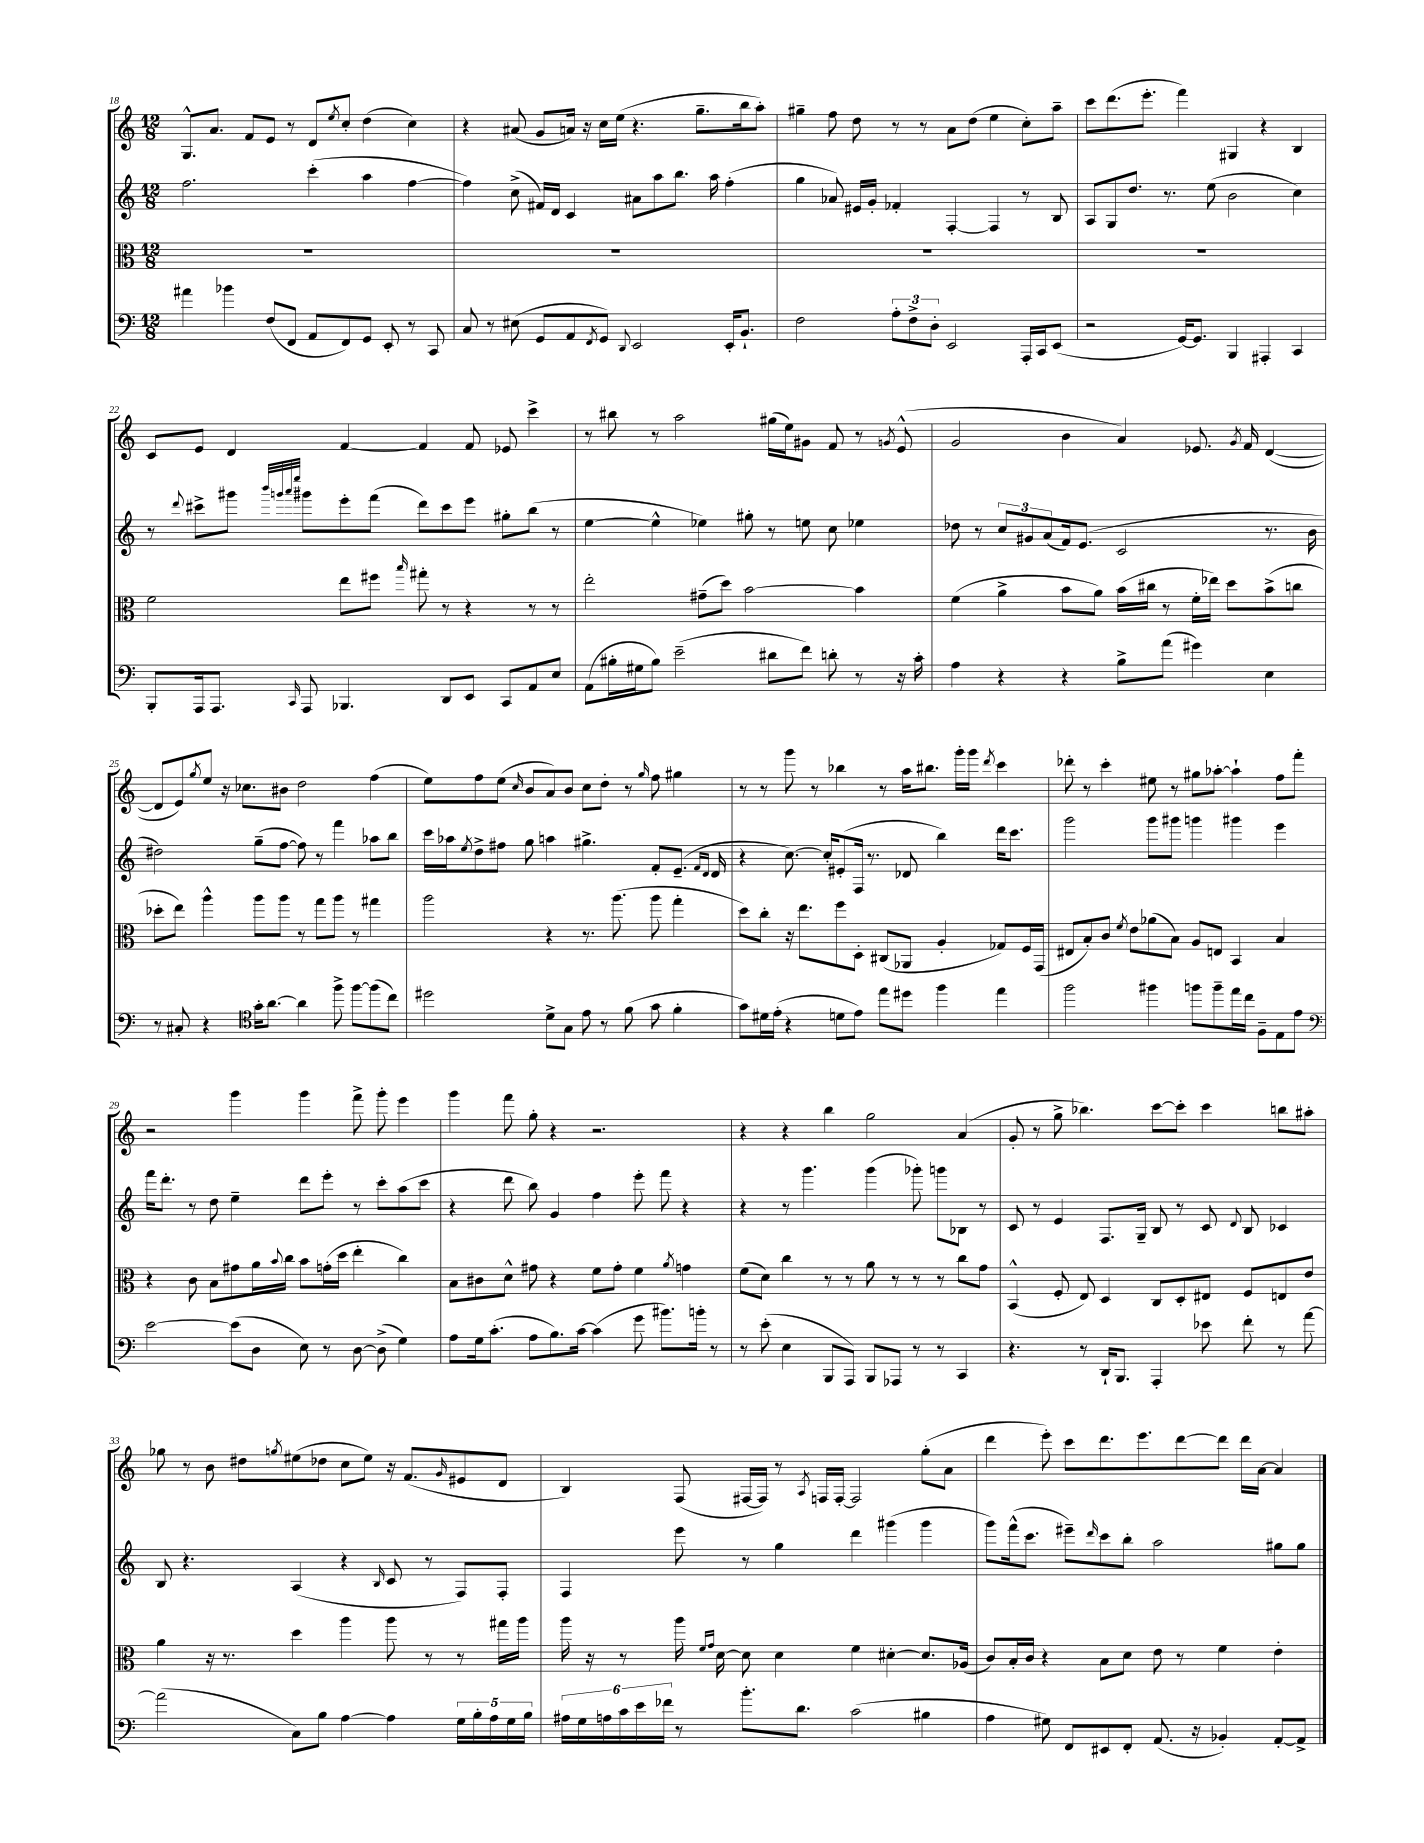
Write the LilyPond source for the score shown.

<<
\new StaffGroup <<
\new Staff = "s0" {
    \clef treble \key c \major \numericTimeSignature \time 12/8
    g8.-^ a'8. f'8 e'8 r8 d'8 \acciaccatura { e''8 } c''8-. d''4( c''4) |
    r4 ais'8( g'8 a'16) r16 c''16 e''16( r4. g''8.-- b''16 a''8-.) |
    gis''4-- f''8 d''8 r8 r8 a'8 d''8( e''4 c''8-.) a''8-- |
    c'''8 d'''8.( e'''8.-. f'''4) gis4 r4 b4 |
    c'8 e'8 d'4 f'4~ f'4 f'8 ees'8 c'''4-> |
    r8 bis''8 r8 a''2 gis''16( e''16) gis'8 f'8 r8 \acciaccatura { g'8 } e'8-^( |
    g'2 b'4 a'4) ees'8. \acciaccatura { g'8 } f'16 d'4~( |
    d'8 e'8) \acciaccatura { g''8 } e''8 r16 ces''8. bis'8 d''2 f''4( |
    e''8) f''8 e''8( \grace { c''16 } b'8 a'8) b'8 c''8 d''8-. r8 \grace { g''16 } f''8 gis''4 |
    r8 r8 g'''8 r8 bes''4 r8 a''16 bis''8. g'''16-. g'''16 \acciaccatura { d'''8 } c'''4 |
    des'''8-. r8 c'''4-. eis''8 r8 gis''8 aes''8~-. aes''4-! f''8 f'''8-. |
    r2 g'''4 g'''4 f'''8-> g'''8-. e'''4 |
    g'''4 f'''8 g''8-. r4 r2. |
    r4 r4 b''4 g''2 a'4( |
    g'8-. r8 g''8-> bes''4.) c'''8~ c'''8-. c'''4 b''8 ais''8-. |
    ges''8 r8 b'8 dis''8 \acciaccatura { g''8 } eis''8( des''8 c''8 eis''8) r16 f'8.( \grace { g'16 } eis'8 d'8 |
    b4) f8( fis16~ fis16) r8 \acciaccatura { a8 } f16 f16~-. f2 g''8-.( a'8 |
    d'''4 e'''8-.) c'''8 d'''8. e'''8. d'''8~ d'''8 d'''16 a'16~ a'4 \bar "|." |
}
\new Staff = "s1" {
    \clef treble \key c \major \numericTimeSignature \time 12/8
    f''2. c'''4-.( a''4 f''4~ |
    f''4) c''8->( fis'16) d'16 c'4 ais'8 a''8 b''8. a''16 f''4-.( |
    g''4 aes'8) eis'16 g'16-. fes'4-. f4~-. f4 r8 b8 |
    a8 g8 d''8. r8. e''8( b'2 c''4) |
    r8 \appoggiatura { d'''8 } cis'''8-> gis'''8 \grace { b'''32 g'''32 a'''32 e''''32 } gis'''8 e'''8-. f'''8( d'''8) cis'''8 e'''8 gis''8-. b''8( r8 |
    e''4~ e''4-^ ees''4) gis''8-. r8 e''8 c''8 ees''4 |
    des''8 r8 \tuplet 3/2 { c''8 gis'8 a'8( } f'16) e'8.( c'2 r8. b'16 |
    dis''2) g''8--( f''8~ f''8) r8 f'''4 aes''8 b''8 |
    c'''16 aes''16 \acciaccatura { e''8 } d''8-> fis''8 g''8 a''4 gis''4.-> f'8-. e'8.--( \grace { f'16 d'16 } d'16 |
    r4 c''8.~) c''16-. eis'8-.( f16 r8. des'8 b''4) d'''16 c'''8. |
    g'''2 g'''8 gis'''8 g'''4 gis'''4 e'''4 |
    f'''16 d'''8.-. r8 d''8 e''4-- d'''8 e'''8-. r8 c'''8-. a''8( c'''8 |
    r4 d'''8 b''8) g'4 f''4 e'''8-. f'''8 r4 |
    r4 r8 g'''4. g'''4( ges'''8-.) g'''8 bes8 r8 |
    c'8 r8 e'4 f8. g16-- b8 r8 c'8 \appoggiatura { d'8 } b8 ces'4 |
    b8 r4. a4( r4 \grace { b16 } c'8 r8 f8) f8-. |
    f4 e'''8 r8 g''4 d'''4 gis'''4( gis'''4 |
    g'''8) f'''16-^( c'''8. eis'''8--) \grace { d'''16 } c'''8 b''8-. a''2 gis''8 gis''8 \bar "|." |
}
\new Staff = "s2" {
    \clef alto \key c \major \numericTimeSignature \time 12/8
    R1. |
    R1. |
    R1. |
    R1. |
    f'2 e''8 fis''8 \grace { b''16 } gis''8-. r8 r4 r8 r8 |
    e''2-. gis'8--( d''8) b'2~ b'4 |
    f'4( a'4-> b'8 a'8) b'16( cis''16 r8 f'16-. ees''16) d''8 b'8->( c''8 |
    des''8-. e''8) a''4-^ a''8 a''8 r8 g''8 a''8 r8 gis''4 |
    a''2 r4 r8. a''8.( a''8 g''4-. |
    d''8) c''8-. r16 e''8. f''8 d8-. cis8( aes,8 a4-. ges8) f16 g,16( |
    eis8 b8-.) c'8 \acciaccatura { f'8 } e'8 aes'8( b8) a8 e8 b,4 b4 |
    r4 c'8 b8 gis'8 a'16 \appoggiatura { b'8 } c''16 b'8 g'16-.( d''16 e''4-. c''4) |
    b8 cis'8 d'8-^ gis'8 r4 f'8 gis'8-. f'4 \acciaccatura { a'8 } g'4 |
    f'8( d'8) c''4 r8 r8 a'8 r8 r8 r8 c''8 g'8 |
    b,4-^( f8-. e8) d4 c8 d8-. eis8 f8 e8 e'8 |
    a'4 r16 r8. d''4 a''4 a''8 r8 r8 gis''16 a''16 |
    a''16 r16 r8 a''16 \grace { f'16 g'16 } d'16~ d'8 d'4 f'4 dis'4~-. dis'8. aes16( |
    c'8) b16-. c'16 r4 b8 d'8 e'8 r8 f'4 e'4-. \bar "|." |
}
\new Staff = "s3" {
    \clef bass \key c \major \numericTimeSignature \time 12/8
    ais'4 bes'4 f8( f,8 a,8 f,8) g,8 e,8-. r8 c,8 |
    c8 r8 eis8( g,8 a,8 \acciaccatura { f,8 } g,8) \appoggiatura { d,8 } e,2 e,16-. b,8.-! |
    f2 \tuplet 3/2 { a8-. f8-> d8-. } e,2 a,,16-. c,16 e,8( |
    r2 g,16~) g,8. b,,4 ais,,4-. c,4 |
    b,,8-. a,,16 a,,8. \grace { c,16 } a,,8 bes,,4. d,8 e,8 c,8 a,8 e8 |
    a,8( bis16-. gis16 bis8) e'2--( dis'8 f'8) d'8-. r8 r16 c'16-. |
    a4 r4 r4 b8-> a'8( gis'4) e4 |
    r8 cis8-. r4 \clef tenor g'16-. a'8.~ a'4 f''8-> f''8~ f''8( c''8) |
    dis''2 d'8-> g8 e'8 r8 f'8( g'8 f'4-. |
    g'8) dis'16 e'16-.( r4 d'8 e'8) e''8 dis''8 f''4 e''4 |
    f''2 fis''4 f''8 f''8-- e''16 c''16 f8-- e8 e'8 |
    \clef bass e'2~ e'8( d8 e8) r8 d8~ d8->( g4) |
    a8 g16 c'8.-.( a8 b8.) c'16~ c'4( g'8 bis'8.) b'16-. r8 |
    r8 e'8-.( e4 b,,8 a,,8) b,,8 aes,,8 r8 r8 c,4 |
    r4. r8 d,16-! b,,8. a,,4-. ees'8 f'8-. r8 a'8~ |
    a'2( c8) b8 a4~ a4 \tuplet 5/4 { g16 b16-. a16 g16 b16 } |
    \tuplet 6/4 { ais16 g16 a16 c'16 e'16 fes'16 } r8 b'8.-. d'8. c'2( bis4 |
    a4 gis8) f,8 eis,8 f,8-. a,8.( r16 bes,4-.) a,8~-. a,8-> \bar "|." |
}
>>
>>
\layout { \context { \Score currentBarNumber = #18 } }
